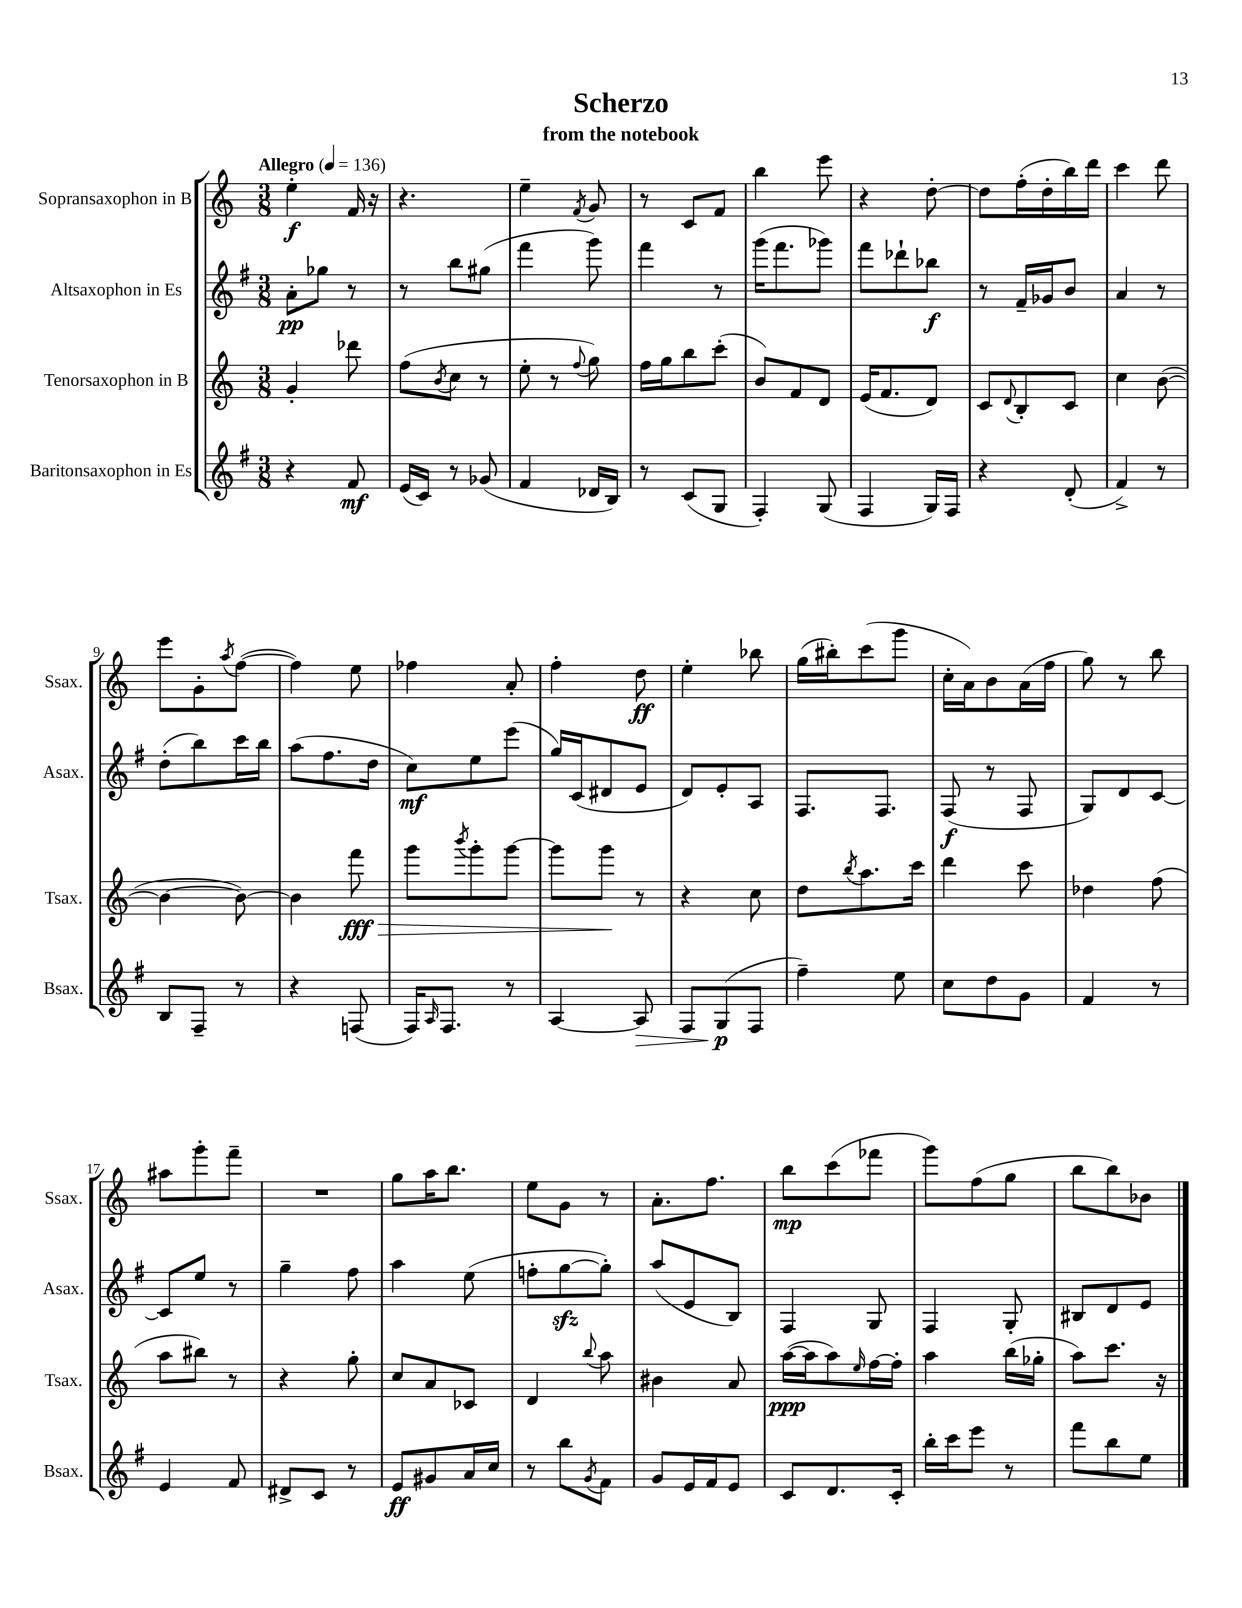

**kern	**kern	**kern	**kern
*staff4	*staff3	*staff2	*staff1
*clefG2	*clefG2	*clefG2	*clefG2
*k[f#]	*k[]	*k[f#]	*k[]
*M3/8	*M3/8	*M3/8	*M3/8
*MM136	*MM136	*MM136	*MM136
4r	4g'	8a'	4ee'
.	.	8gg-	.
8f#	8ddd-	8r	16f
.	.	.	16r
=	=	=	=
(16e	(8ff	8r	4.r
16c)	.	.	.
.	8qb	.	.
8r	8cc	8bb	.
(8g-	8r	(8gg#	.
=	=	=	=
4f#	8ee'	4fff#	4ee~
.	8r	.	.
.	8qqff	.	8qf
16d-	8gg)	8ggg)	8g
16B)	.	.	.
=	=	=	=
8r	16ff	4fff#	8r
.	16gg	.	.
(8c	8bb	.	8c
8G	(8ccc'	8r	8f
=	=	=	=
4F#')	8b)	(16ggg	4bb
.	.	8.fff#	.
.	8f	.	.
(8G	8d	8ggg-)	8eee
=	=	=	=
4F#	(16e	8fff#	4r
.	8.f	.	.
.	.	8ddd-`	.
16G)	8d)	8bb-	[8dd'
16F#	.	.	.
=	=	=	=
4r	8c	8r	8dd]
.	8qqd	.	.
.	8B'	16f#~	(16ff'
.	.	16g-	16dd'
(8d'	8c	8b	16bb)
.	.	.	16ddd
=	=	=	=
4f#^)	4cc	4a	4ccc
8r	([8b	8r	8ddd
=	=	=	=
8B	4b_	(8dd'	8eee
8F#~	.	8bb)	8g'
.	.	.	8qaa
8r	8b_)	16ccc	([8ff
.	.	16bb	.
=	=	=	=
4r	4b]	(8aa	4ff])
.	.	8.ff#	.
(8F	8fff	.	8ee
.	.	16dd	.
=	=	=	=
16F#)	8ggg	8cc)	4ff-
16qqA	.	.	.
8.F#	.	.	.
.	8qbbb	.	.
.	8ggg'	8ee	.
8r	[8ggg	(8eee	8a'
=	=	=	=
[4A	8ggg]	16gg)	4ff'
.	.	(16c	.
.	8ggg	8d#	.
8A]	8r	8e	8dd
=	=	=	=
8F#	4r	8d)	4ee'
(8G	.	8e'	.
8F#	8cc	8A	8bb-
=	=	=	=
4ff#~)	8dd	8.F#	(16gg
.	.	.	16bb#')
.	8qbb	.	.
.	8.aa	.	(8ccc
.	.	8.F#	.
8ee	.	.	8ggg
.	16ccc	.	.
=	=	=	=
8cc	4ddd	(8F#	16cc'
.	.	.	16a)
8dd	.	8r	8b
8g	8ccc	8F#	(16a
.	.	.	16ff
=	=	=	=
4f#	4dd-	8G)	8gg)
.	.	8d	8r
8r	(8ff	[8c	8bb
=	=	=	=
4e	8aa	8c]	8aa#
.	8bb#)	8ee	8ggg'
8f#	8r	8r	8fff~
=	=	=	=
8d#^	4r	4gg~	4.r
8c	.	.	.
8r	8gg'	8ff#	.
=	=	=	=
8e	8cc	4aa	8gg
8g#	8a	.	16aa
.	.	.	8.bb
16a	8c-	(8ee	.
16cc	.	.	.
=	=	=	=
8r	4d	8ff'	8ee
8bb	.	[8gg	8g
8qg	8qqbb	.	.
8f#	8aa	8gg'])	8r
=	=	=	=
8g	4b#	(8aa	8.a'
16e	.	8e	.
16f#	.	.	8.ff
8e	8a	8B)	.
=	=	=	=
8c	([16aa	4F#	8bb
.	16aa]	.	.
8.d	8aa)	.	(8ccc
.	16qqee	.	.
.	[16ff	8G	8fff-
16c'	16ff']	.	.
=	=	=	=
16bb'	4aa	4F#	8ggg)
16ccc	.	.	.
8eee	.	.	(8ff
8r	(16bb	8G'	8gg
.	16gg-'	.	.
=	=	=	=
8fff#	8aa)	8B#	8bb
8bb	8.ccc	8d	8bb)
8ee	.	8e	8b-
.	16r	.	.
==	==	==	==
*-	*-	*-	*-
